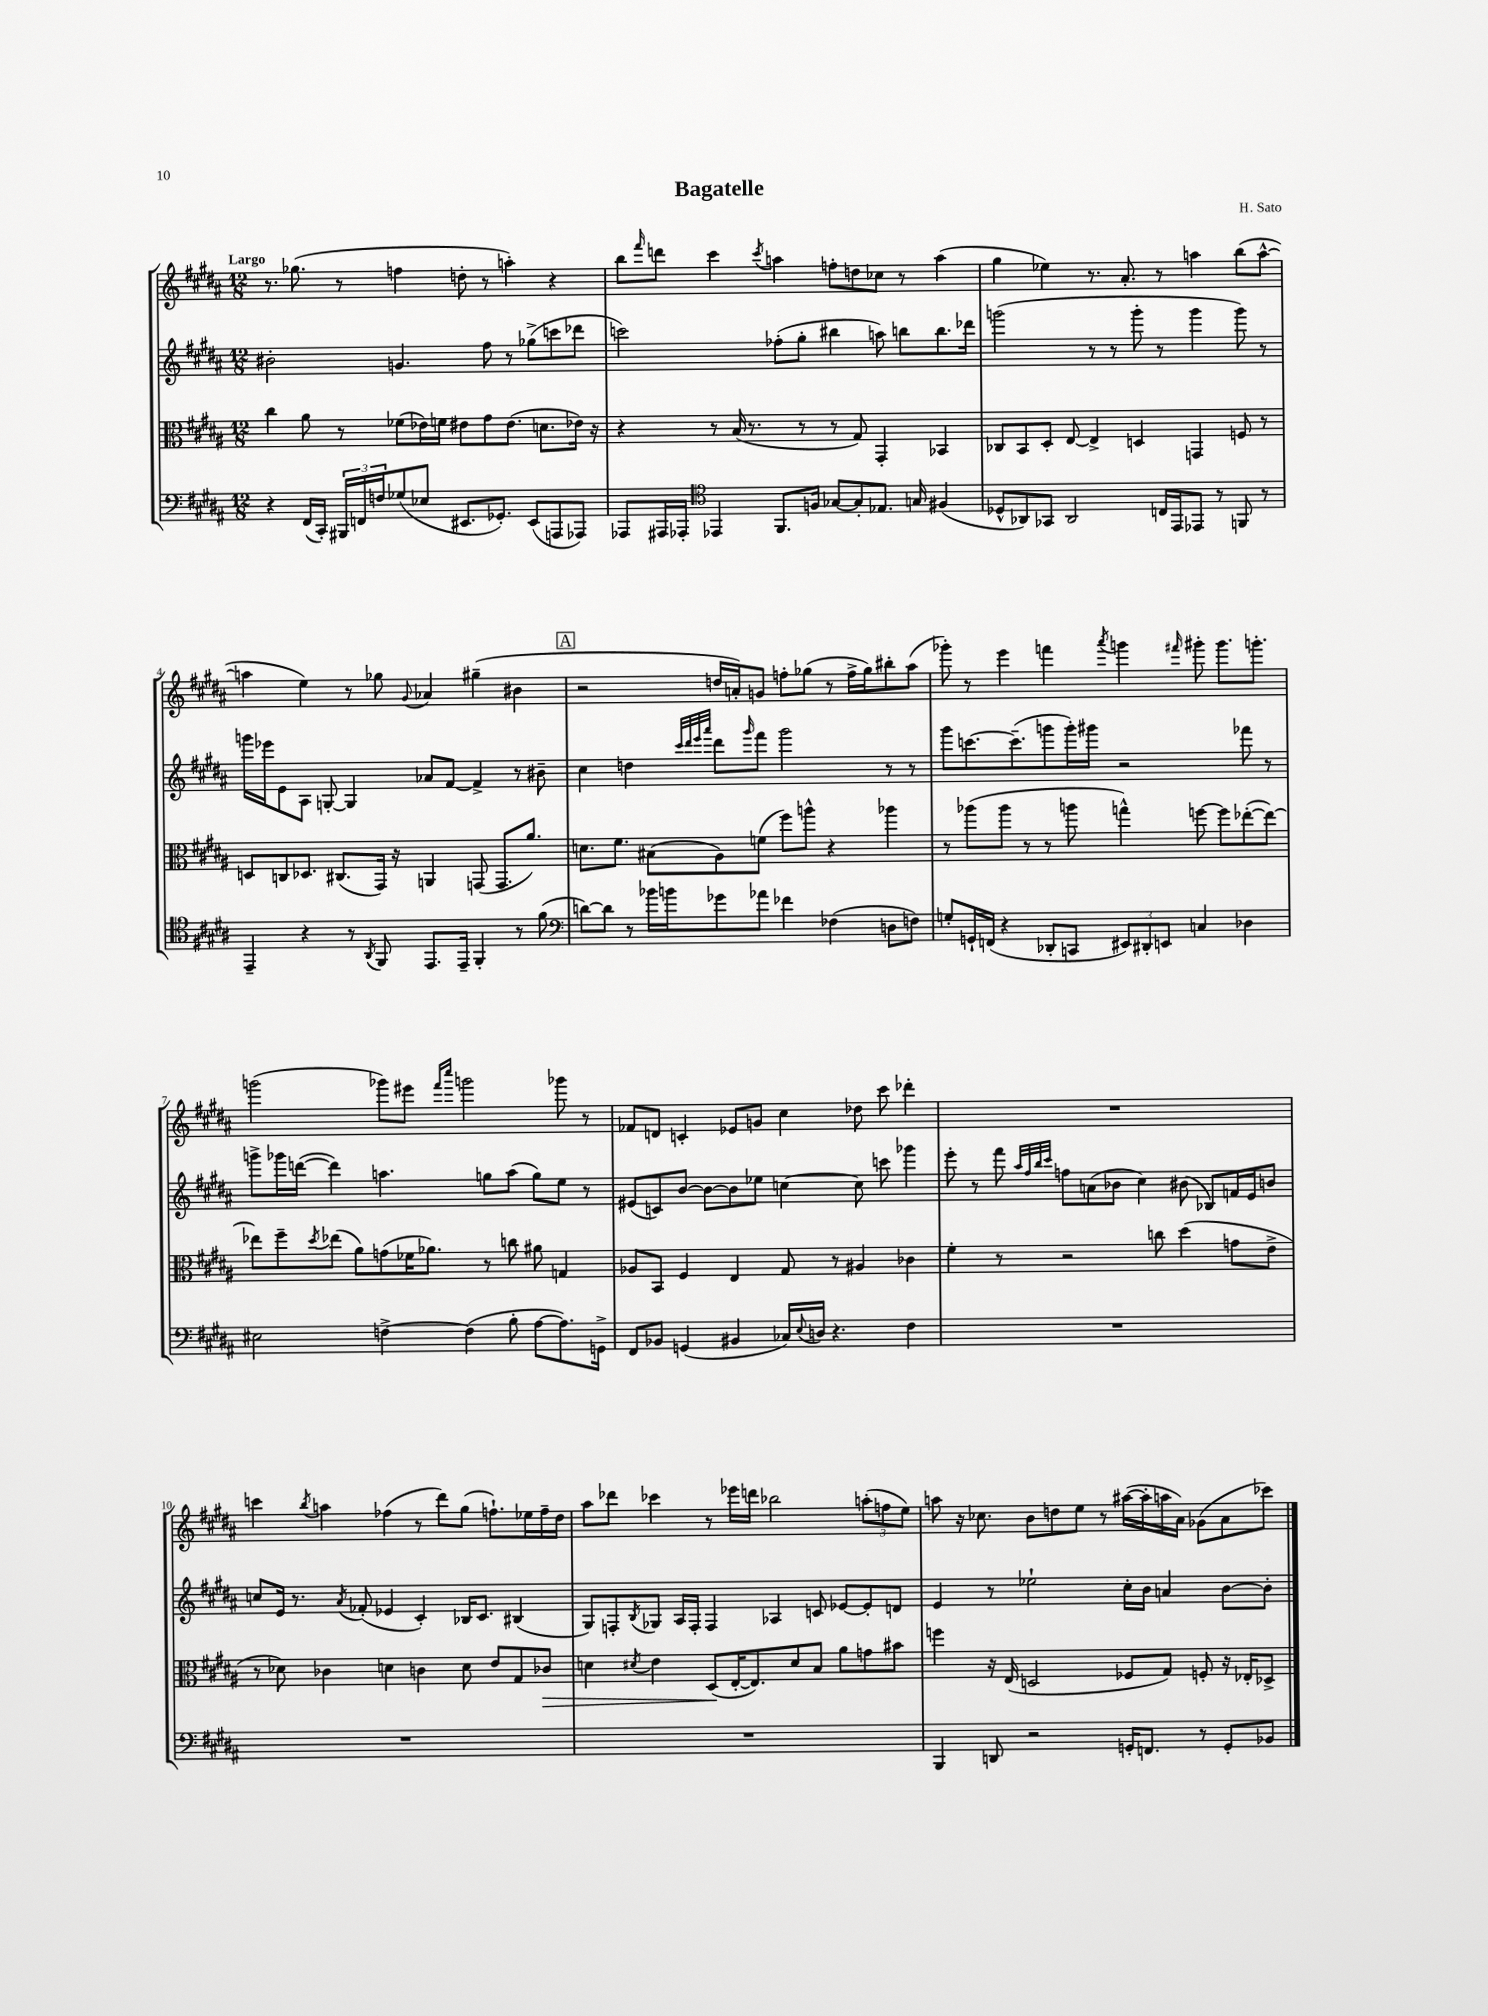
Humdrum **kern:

**kern	**kern	**dynam	**kern	**kern
*part4	*part3	*part3	*part2	*part1
*staff4	*staff3	*staff3	*staff2	*staff1
*clefF4	*clefC3	*	*clefG2	*clefG2
*k[f#c#g#d#a#]	*k[f#c#g#d#a#]	*	*k[f#c#g#d#a#]	*k[f#c#g#d#a#]
*M12/8	*M12/8	*	*M12/8	*M12/8
=1	=1	=1	=1	=1
!	!	!	!	!LO:TX:a:B:t=Largo
4r	4cc#\	.	2b#X'\	8.r
.	.	.	.	(8.gg-X\
(16FF#/LL	8a#\	.	.	.
16CC#'/JJ)	.	.	.	.
24BBB#X/LL	8r	.	.	8r
24FFn/	.	.	.	.
24Fn/J	.	.	.	.
(8G-X/	(8f-X\L	.	4.gn/	4ffn\
8E-X/J	16e-X\L)	.	.	.
.	16fn\JJ	.	.	.
8.EE#X/L	8e#X\L	.	.	8ddn'\
.	8g#\	.	8ff#\	8r
8.GG-X'/J)	.	.	.	.
.	(8.e#\J	.	8r	4aan'\)
(8EE#/L	.	.	(8gg-X^\L	.
.	8.dn\L	.	.	.
8AAAn/	.	.	8cccn\	4r
8AAA-X/J)	16e-X\Jk)	.	8ddd-X\J	.
.	16r	.	.	.
=2	=2	=2	=2	=2
8AAA-X/L	4r	.	2cccn\)	8bb\L
.	.	.	.	16qqfff#/
16AAA#X/L	.	.	.	8dddn\J
16AAA-X'/JJ	.	.	.	.
*clefC4	*	*	*	*
4EE-X/	8r	.	.	4ccc#\
.	(16B/	.	.	.
.	8.r	.	.	.
.	.	.	.	8qccc#/
8.FF#/L	.	.	(8ff-X'\L	4aan\
.	8r	.	8gg#'\J	.
16Fn/Jk	.	.	.	.
[8G-X/L	8r	.	4bb#X\	8ffn'\L
8G-'/]	8G#/)	.	.	8ddn\
8.E-X/J	4GG#'/	.	8aan\)	8cc-X\J
.	.	.	8bbn\L	8r
16Gn/	.	.	.	.
(4F#X/	4BB-X/	.	8.bb\	(4aa\
.	.	.	16ddd-X\Jk	.
=3	=3	=3	=3	=3
8D-X^^/L	8C-X/L	.	(2gggn\	4gg#\
8AA-X/)	8BB/	.	.	.
8GG-X/J	8D#'/J	.	.	4ee-X\)
2AA-/	[8E/	.	.	.
.	4E^/]	.	8r	8.r
.	.	.	8r	.
.	.	.	.	8.a#'/
.	4Dn/	.	8ggg'\	.
16Cn/LL	.	.	8r	8r
16EE/J	.	.	.	.
8EE-X/J	4GGn/	.	4ggg\	4aan\
8r	.	.	.	.
8FFn/	8Fn/	.	8ggg\)	(8bb\L
8r	8r	.	8r	[8aa^^\J
!!LO:LB:g=z
=4	=4	=4	=4	=4
4EE~/	8Dn/L	.	16gggn\LL	4aan\]
.	.	.	16eee-X\J	.
.	8Cn/	.	8e\	.
4r	8.D-X/J	.	8A#\J	4ee\)
.	.	.	[8Gn'/	.
.	(8.C#X/L	.	.	.
8r	.	.	4G/]	8r
8qAA#/	.	.	.	.
8FF#/	16GG#/Jk)	.	.	8gg-X\
.	16r	.	.	.
.	.	.	.	8qqg#/
8.EE/L	4AAn/	.	8a-X/L	4a-X/
.	.	.	[8f#/J	.
16EE~/Jk	.	.	.	.
4FF#'/	(8GGn/	.	4f#^/]	(4gg#X~\
.	8.GG/L	.	.	.
8r	.	.	8r	4b#X\
.	8.a#/J)	.	.	.
(8f#\	.	.	8b#X~\	.
!!LO:REH:place=s1:t=A
=5	=5	=5	=5	=5
*clefF4	*	*	*	*
[8dn\L)	8.dn\L	.	4cc#\	2r
8d\J]	.	.	.	.
.	8.f#\J	.	.	.
8r	.	.	4ddn\	.
16b-X\LL	(8B#X\L	.	.	.
16bn\J	.	.	.	.
.	.	.	32qqccc#/LLL	.
.	.	.	32qqddd#/	.
.	.	.	32qqeee/	.
.	.	.	32qqaaa#/JJJ	.
8g-X\	8A#\)	.	8ddd#\L	16ddn/LL
.	.	.	.	16an'/J)
.	.	.	16qqggg#/	.
8a-X\J	(8fn\J	.	8fff#\J	8gn/J
4f-X\	8ff#\L)	.	2ggg#\	8ffn'\L
.	8aan^^\J	.	.	(8gg-X\J
(4F-X\	4r	.	.	8r
.	.	.	.	16ff^\LL
.	.	.	.	16gg-\J)
8Dn\L	4aa-X\	.	8r	8bb#X'\
8Fn\J)	.	.	8r	(8aa#\J
=6	=6	=6	=6	=6
8Gn'/L	8r	.	8ggg#\L	8ggg-X'\)
16GGn`/L	(8aa-X\L	.	[8.cccn\	8r
(16FFn/JJ	.	.	.	.
4r	8aa-\J	.	.	4eee\
.	.	.	(8.ccc~\]	.
.	8r	.	.	.
8DD-X'/L	8r	.	8gggn\	4fffn\
8CCn/J	8aan\	.	16ggg'\L)	.
.	.	.	16ggg#X\JJ	.
.	.	.	.	8qaaa#/
12EE#X/L)	4ggn^^\)	.	2r	4gggn\
12DD#X'/	.	.	.	.
12EEn/J	.	.	.	.
.	.	.	.	16qqfff#X/
4Cn/	[8ffn\	.	.	8ggg#X'\
.	8ff\L]	.	.	8.ggg#\L
4D-X\	([8ee-X'\	.	8fff-X\	.
.	.	.	.	8.gggn'\J
.	8ee-\J_)	.	8r	.
!!LO:LB:g=z
=7	=7	=7	=7	=7
2E#X\	8ee-X\L]	.	8gggn^\L	(2gggn\
.	8ff#~\	.	16ggg-X\L	.
.	.	.	([16dddn\JJ	.
.	8qdd#/	.	.	.
.	(8ee-X\J	.	4ddd\])	.
.	8a#\L)	.	.	.
[4Fn^\	(8gn\	.	4.aan\	8ggg-X\L)
.	16f-X\K	.	.	8eee#X\J
.	8.a-X\J)	.	.	.
.	.	.	.	16qqfff#/LL
.	.	.	.	16qqcccc#/JJ
(4F\]	.	.	.	2gggn\
.	8r	.	8ggn\L	.
8B'\	8ccn\	.	(8aa\J	.
[8A#\L	8a#X\	.	8gg\L)	.
8.A#\])	4Gn/	.	8ee\J	8ggg-X\
.	.	.	8r	8r
16GGn^\Jk	.	.	.	.
=8	=8	=8	=8	=8
8FF#/L	8A-X/L	.	(8e#X/L	8f-X/L
8BB-X/J	8BB/J	.	8cn/)	8dn/J
(4GGn/	4F#/	.	[8b/J	4cn'/
.	.	.	8b\L_	.
4BB#X/	4E/	.	8b\]	8e-X/L
.	.	.	8ee-X\J	8gn/J
16C-X/LL)	8G#/	.	[4ccn\	4cc#\
8qqE/	.	.	.	.
16Dn/JJ	.	.	.	.
4.r	8r	.	.	.
.	4A#X/	.	8cc\]	8dd-X\
.	.	.	8cccn\	8ccc#\
4F#\	4c-X\	.	4ggg-X\	4ddd-X'\
=9	=9	=9	=9	=9
1.r	4f#'\	.	8eee'\	1.r
.	.	.	8r	.
.	8r	.	8fff#\	.
.	.	.	32qqaa#/LLL	.
.	.	.	32qqff#/	.
.	.	.	32qqbb/	.
.	.	.	32qqccc#/JJJ	.
.	2r	.	8ffn\L	.
.	.	.	(8an\	.
.	.	.	8b-X\J	.
.	.	.	4cc#\)	.
.	8ccn\	.	.	.
.	(4dd#\	.	(8b#X\	.
.	.	.	8B-X/L)	.
.	8gn\L	.	16fn/L	.
.	.	.	16e/J	.
.	8e^\J	.	8bn/J	.
!!LO:LB:g=z
=10	=10	=10	=10	=10
1.r	8r	.	8ccn/L	4cccn\
.	8d-X\)	.	16e/Jk	.
.	.	.	8.r	.
.	.	.	.	8qbb/
.	4c-X\	.	.	4aan\
.	.	.	8qa#/	.
.	.	.	(8f-X'/	.
.	4dn\	.	4e-X/	(4ff-X\
.	4cn\	.	4c#'/)	8r
.	.	.	.	8ddd#\L)
.	8d\	.	16B-X/KL	(8gg#\J
.	.	.	8.c#/J	.
.	8e/L	.	.	8.ffn`\L)
.	8G#/	.	(4B#X/	.
.	.	.	.	16ee-X\L
!	!	!LO:HP:b	!	!
.	8c-X/J	>	.	16ff~\
.	.	.	.	16dd#\JJ
=11	=11	=11	=11	=11
1.r	4dn\	.	8G#/L)	8aa#\L
.	.	.	8Fn'/	8ddd-X\J
.	8qd#X/	.	8qB/	.
.	4e\	.	8G-X/J	4ccc-X\
.	.	.	16A#/LL	.
.	.	.	16F'/JJ	.
.	(8D#/L	.	4F/	8r
.	[16E'/K	]	.	16eee-X\LL
.	8.E/])	.	.	16dddn\JJ
.	.	.	4A-X/	2bb-X\
.	8d#/	.	.	.
.	8B/J	.	8cn/	.
.	8a#\L	.	[8e-X/L	.
.	8gn\	.	8e-'/]	(12aan'\L
.	.	.	.	12ffn\
.	8b#X\J	.	8dn/J	.
.	.	.	.	12ee\J)
=12	=12	=12	=12	=12
4BBB/	4ffn\	.	4e/	8aan\
.	.	.	.	16r
.	.	.	.	8.cc-X\
8DDn/	16r	.	8r	.
.	(16E/	.	.	.
2r	2Dn/	.	2ee-X`\	8b\L
.	.	.	.	8ddn\
.	.	.	.	8ee\J
.	.	.	.	8r
16GGn'/KL	8F-X/L	.	16cc#'\LL	([16aa#X\LL
8.FFn/J	.	.	16b\JJ	16aa#'\]
.	8G#/J)	.	4an/	16aan\
.	.	.	.	16a#\JJ)
8r	8Fn'/	.	.	(8g-X\L
8GG'/L	16r	.	[8b\L	8a#\
.	16E-X'/KL	.	.	.
8BB-X/J	8D-X^/J	.	8b'\J]	8ccc-X\J)
==	==	==	==	==
*-	*-	*-	*-	*-
